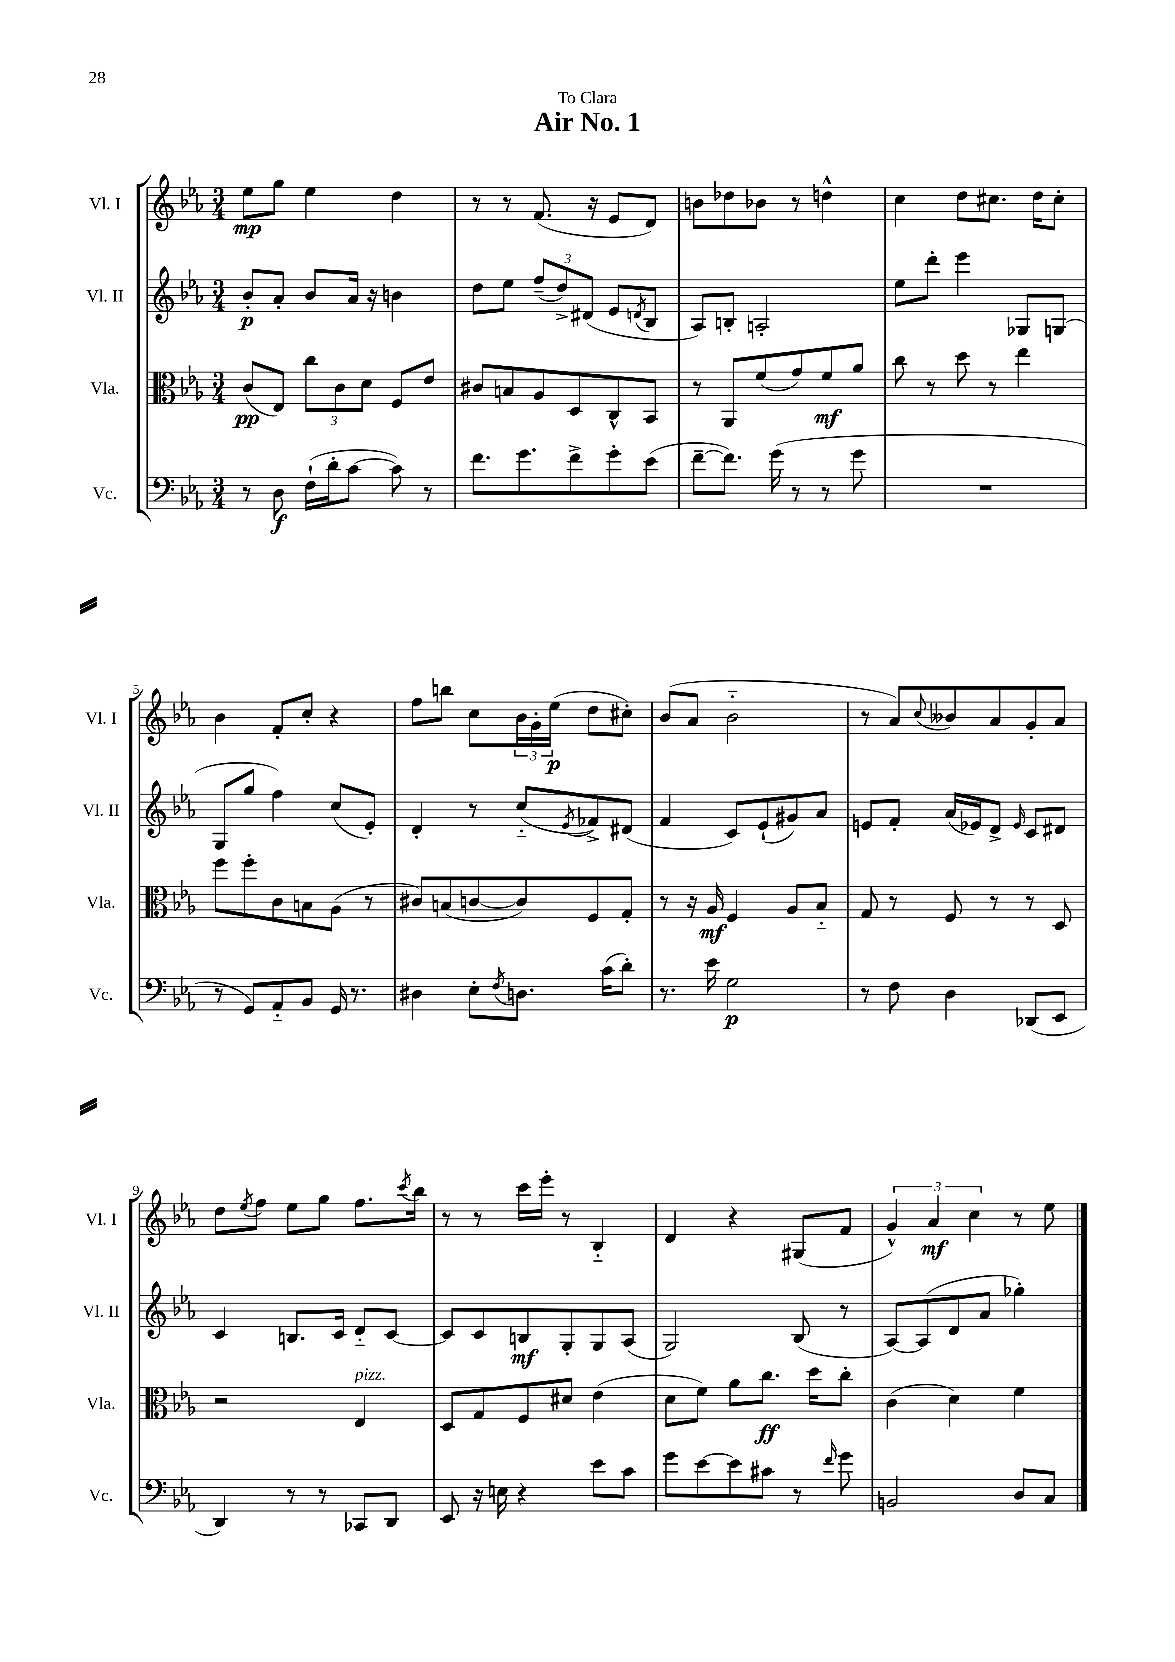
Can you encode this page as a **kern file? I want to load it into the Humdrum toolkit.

**kern	**kern	**kern	**kern
*staff4	*staff3	*staff2	*staff1
*clefF4	*clefC3	*clefG2	*clefG2
*k[b-e-a-]	*k[b-e-a-]	*k[b-e-a-]	*k[b-e-a-]
*M3/4	*M3/4	*M3/4	*M3/4
8r	(8c/L	8b-'/L	8ee-\L
8D\	8E-/J)	8a-'/J	8gg\J
(16F`\LL	12cc\L	8b-/L	4ee-\
16d'\J	.	.	.
.	12c\	.	.
[8c\J	.	16a-/Jk	.
.	12d\J	.	.
.	.	16r	.
8c\])	8F/L	4b\	4dd\
8r	8e-/J	.	.
=	=	=	=
8.f\L	8c#/L	8dd\L	8r
.	8B/	8ee-\J	8r
8.g\	.	.	.
.	8A-/	(12ff~/L	(8.f/
.	.	12dd^/)	.
8f^\	8D/	.	.
.	.	(12d#/J	.
.	.	.	16r
8g'\	8C^^/	8e-/L	8e-/L
.	.	8qd/	.
(8e-\J	8BB-/J	8B-/J	8d/J)
=	=	=	=
[8f~\L	8r	8A-/L)	8b\L
8.f\]J)	8AA-/L	8B'/J	8dd-\
.	(8f/	2A'/	8b-\J
(16g\	.	.	.
8r	8g/)	.	8r
8r	8f/	.	4dd^^\
8g\	8a-/J	.	.
=	=	=	=
2.r	8cc\	8ee-\L	4cc\
.	8r	8ddd'\J	.
.	8dd\	4eee-\	8dd\L
.	8r	.	8.cc#\J
.	4ee-\	8G-/L	.
.	.	.	16dd\LK
.	.	(8G/J	8cc#'\J
=	=	=	=
8r	8ff\L	8G/L	4b-\
8GG/L)	8ff'\	8gg/J	.
8AA-'~/	8c\	4ff\)	8f'/L
8BB-/J	8B\	.	8cc'/J
16GG/	(8A-\J	(8cc/L	4r
8.r	.	.	.
.	8r	8e-'/J)	.
=	=	=	=
4D#\	8c#/L)	4d'/	8ff\L
.	(8B/	.	8bb\J
8E-'\L	[8c/	8r	8cc\L
8qF/	.	.	.
8.D\J	8c/])	(8cc'~/L	24b-\L
.	.	.	24g'\
.	.	.	(24ee-\JJ
.	.	8qe-/	.
.	8F/	8f-^/)	8dd\L
(16c\LK	.	.	.
8d'\J)	8G'/J	(8d#/J	8cc#'\J)
=	=	=	=
8.r	8r	4f/	(8b-/L
.	16r	.	8a-/J
16e-\	16A-/	.	.
2G\	4F/	8c/L)	2b-'~\
.	.	(8e-`/	.
.	8A-/L	8g#/)	.
.	8B-'~/J	8a-/J	.
=	=	=	=
8r	8G/	8e/L	8r
8F\	8r	8f'/J	8a-/L)
.	.	.	8qqcc/
4D\	8F/	(16a-/LL	8b--/
.	.	16e-/J)	.
.	8r	8d^/J	8a-/
.	.	16qqe-/	.
(8DD-/L	8r	8c/L	8g'/
8EE-/J	8D/	8d#/J	8a-/J
=	=	=	=
4DD/)	2r	4c/	8dd\L
.	.	.	8qee-/
.	.	.	8ff\J
8r	.	8.B/L	8ee-\L
8r	.	.	8gg\J
.	.	16c/Jk	.
8CC-/L	4E-/	8d'~/L	8.ff\L
8DD/J	.	[8c/J	.
.	.	.	8qccc/
.	.	.	16bb-\Jk
=	=	=	=
8EE-/	8D/L	8c/]L	8r
16r	8G/	8c/	8r
16E\	.	.	.
4r	8F/	8B/	16ccc\LL
.	.	.	16eee-'\JJ
.	8d#/J	8G'/	8r
8e-\L	(4e-\	8G/	4B-'~/
8c\J	.	(8A-/J	.
=	=	=	=
8g\L	8d\L	2G/)	4d/
[8e-\	8f\J)	.	.
8e-\]	8a-\L	.	4r
8c#\J	8.cc\J	.	.
8r	.	(8B-/	(8G#/L
.	16dd\LK	.	.
16qqf/	.	.	.
8g\	8cc'\J	8r	8f/J
=	=	=	=
2BB/	(4c\	[8A-/L)	6g^^/)
.	.	(8A-/]	.
.	.	.	6a-/
.	4d\)	8d/	.
.	.	.	6cc\
.	.	8a-/J	.
8D/L	4f\	4gg-'\)	8r
8C/J	.	.	8ee-\
==	==	==	==
*-	*-	*-	*-
